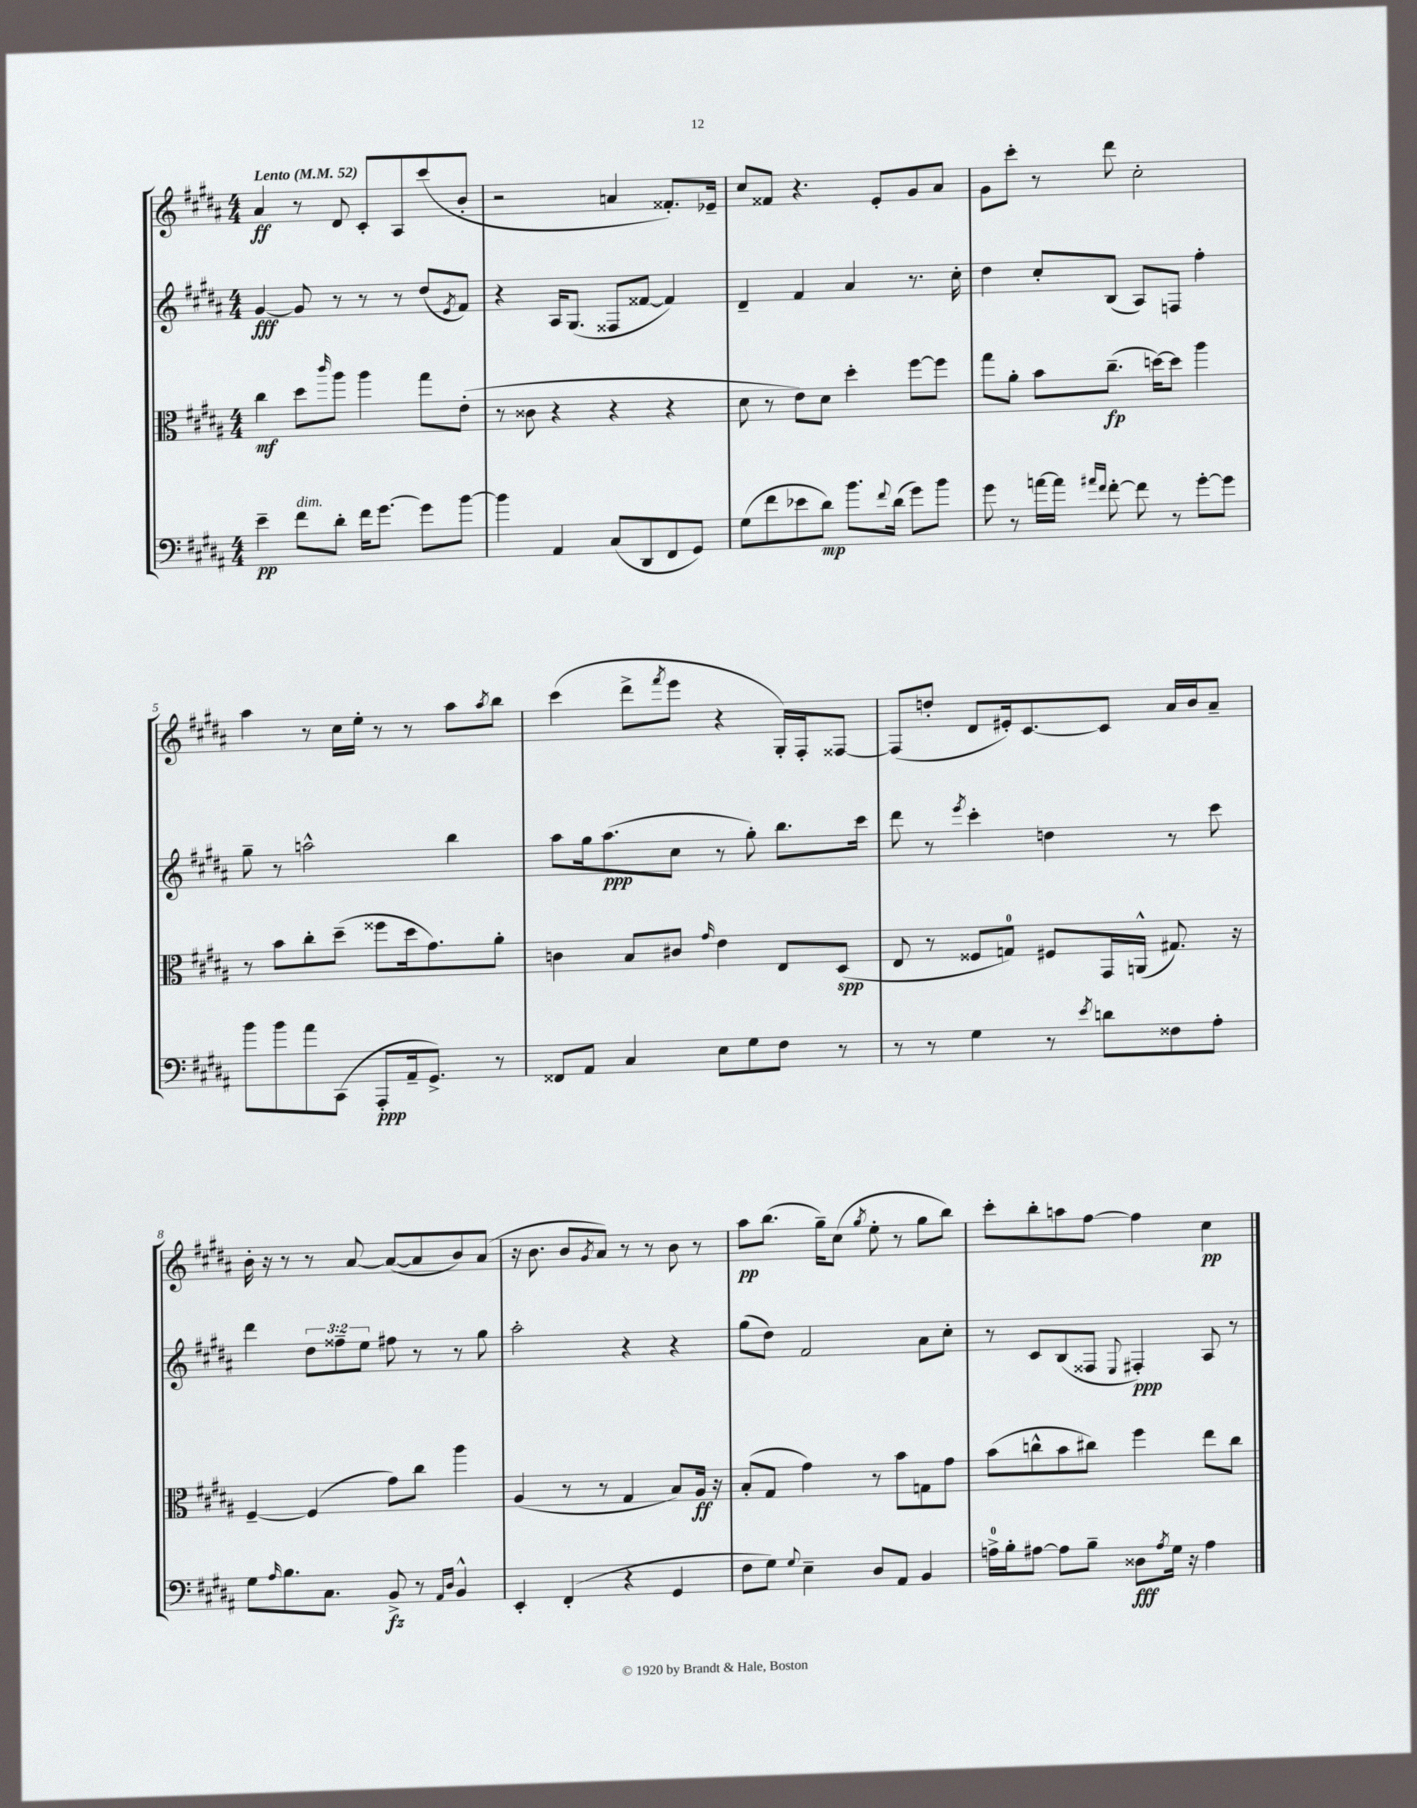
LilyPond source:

<<
\new StaffGroup <<
\new Staff = "s0" {
    \clef treble \key b \major \numericTimeSignature \time 4/4 \tempo "Lento" 4 = 52
    ais'4\ff r8 dis'8 cis'8-. ais8 cis'''8( b'8-. |
    r2 a'4 fisis'8.-.) ees'16-- |
    cis''8 fisis'8 r4. e'8-. gis'8 ais'8 |
    gis'8 cis'''8-. r8 dis'''8 cis''2-. |
    ais''4 r8 cis''16 e''16-. r8 r8 ais''8 \acciaccatura { ais''8 } b''8 |
    cis'''4( dis'''8-> \acciaccatura { fis'''8 } e'''8 r4 gis16-.) fis16-. fisis8~ |
    fisis8( d''8-. dis'8 eis'16-.) cis'8.~ cis'8 ais'16 b'16 ais'8-- |
    b'16-. r16 r8 r8 ais'8~ ais'8~( ais'8 b'8) ais'8( |
    r16 b'8. b'8 \acciaccatura { gis'8 } ais'8) r8 r8 b'8 r8 |
    ais''8\pp b''8.( gis''16--) cis''8( \acciaccatura { gis''8 } e''8-. r8 gis''8 b''8) |
    cis'''8-. b''8-. a''8 fis''8~ fis''4 cis''4\pp \bar "|." |
}
\new Staff = "s1" {
    \clef treble \key b \major \numericTimeSignature \time 4/4 \override Staff.TupletNumber.text = #tuplet-number::calc-fraction-text
    gis'4~\fff gis'8 r8 r8 r8 dis''8( \acciaccatura { e'8 } fis'8) |
    r4 ais16 gis8.( fisis8 fisis'8~ fisis'4) |
    dis'4-- fis'4 ais'4 r8. cis''16-. |
    dis''4 cis''8-. b8( ais8) f8 fis''4-. |
    gis''8-- r8 a''2-^ b''4 |
    ais''8 gis''16 ais''8.\ppp( cis''8 r8 gis''8-.) b''8. cis'''16 |
    dis'''8 r8 \acciaccatura { e'''8 } cis'''4-. d''4 r8 cis'''8 |
    dis'''4 \tuplet 3/2 { dis''8 fisis''8-- e''8 } fis''8 r8 r8 gis''8 |
    ais''2-. r4 r4 |
    gis''8( dis''8) fis'2 ais'8 cis''8-. |
    r8 cis'8 b8( fisis8 \appoggiatura { e8 } fis4-.\ppp) ais8 r8 \bar "|." |
}
\new Staff = "s2" {
    \clef alto \key b \major \numericTimeSignature \time 4/4
    cis''4\mf dis''8 \grace { cis'''16 } ais''8 ais''4 gis''8 e'8-.( |
    r8 cisis'8 r4 r4 r4 |
    dis'8 r8 e'8) dis'8 dis''4-. fis''8~ fis''8 |
    gis''8 ais'8-. b'8 cis''8.--\fp( d''16~) d''8 ais''4 |
    r8 b'8 cis''8-. dis''8--( fisis''8 dis''16 gis'8.) ais'8-. |
    c'4 b8 cis'8 \grace { gis'16 } e'4 e8 dis8\spp( |
    e8 r8 fisis8 g8-0) fis8 gis,16 a,16-^( gis8.) r16 |
    fis4~-- fis4( gis'8) cis''8 ais''4 |
    ais4( r8 r8 gis4 b8) ais16\ff r16 |
    b8-.( gis8 gis'4) r8 b'8 g8 gis'8 |
    b'8( c''8-^ b'8 cis''8) fis''4 e''8 cis''8 \bar "|." |
}
\new Staff = "s3" {
    \clef bass \key b \major \numericTimeSignature \time 4/4
    e'4--\pp fis'8^\markup { \italic "dim." } dis'8-. fis'16 gis'8.~ gis'8 b'8~ |
    b'4 ais,4 cis8( dis,8 fis,8 gis,8) |
    gis8( fis'8 ees'8 dis'8\mp) b'8. \appoggiatura { fis'8 } dis'16( gis'8) b'8 |
    gis'8 r8 a'16~ a'16 \grace { ais'16 fis'16 } fis'8~-. fis'8 r8 gis'8~-. gis'8 |
    b'8 b'8 ais'8 cis,8( ais,,8-.\ppp ais,16-- gis,8.->) r8 |
    fisis,8 ais,8 cis4 e8 gis8 fis8 r8 |
    r8 r8 gis4 r8 \acciaccatura { e'8 } d'8 fisis8 ais8-. |
    gis8 \grace { ais16 } b8. cis8. b,8->\fz r8 \grace { ais,16 dis16 } b,4-^ |
    e,4-. fis,4-.( r4 gis,4 |
    fis8 gis8) \appoggiatura { gis8 } e4-- dis8 ais,8 b,4 |
    a16-0-> b16-. ais8~ ais8 b8-- disis8\fff \acciaccatura { ais8 } gis16 r16 ais4 \bar "|." |
}
>>
>>
